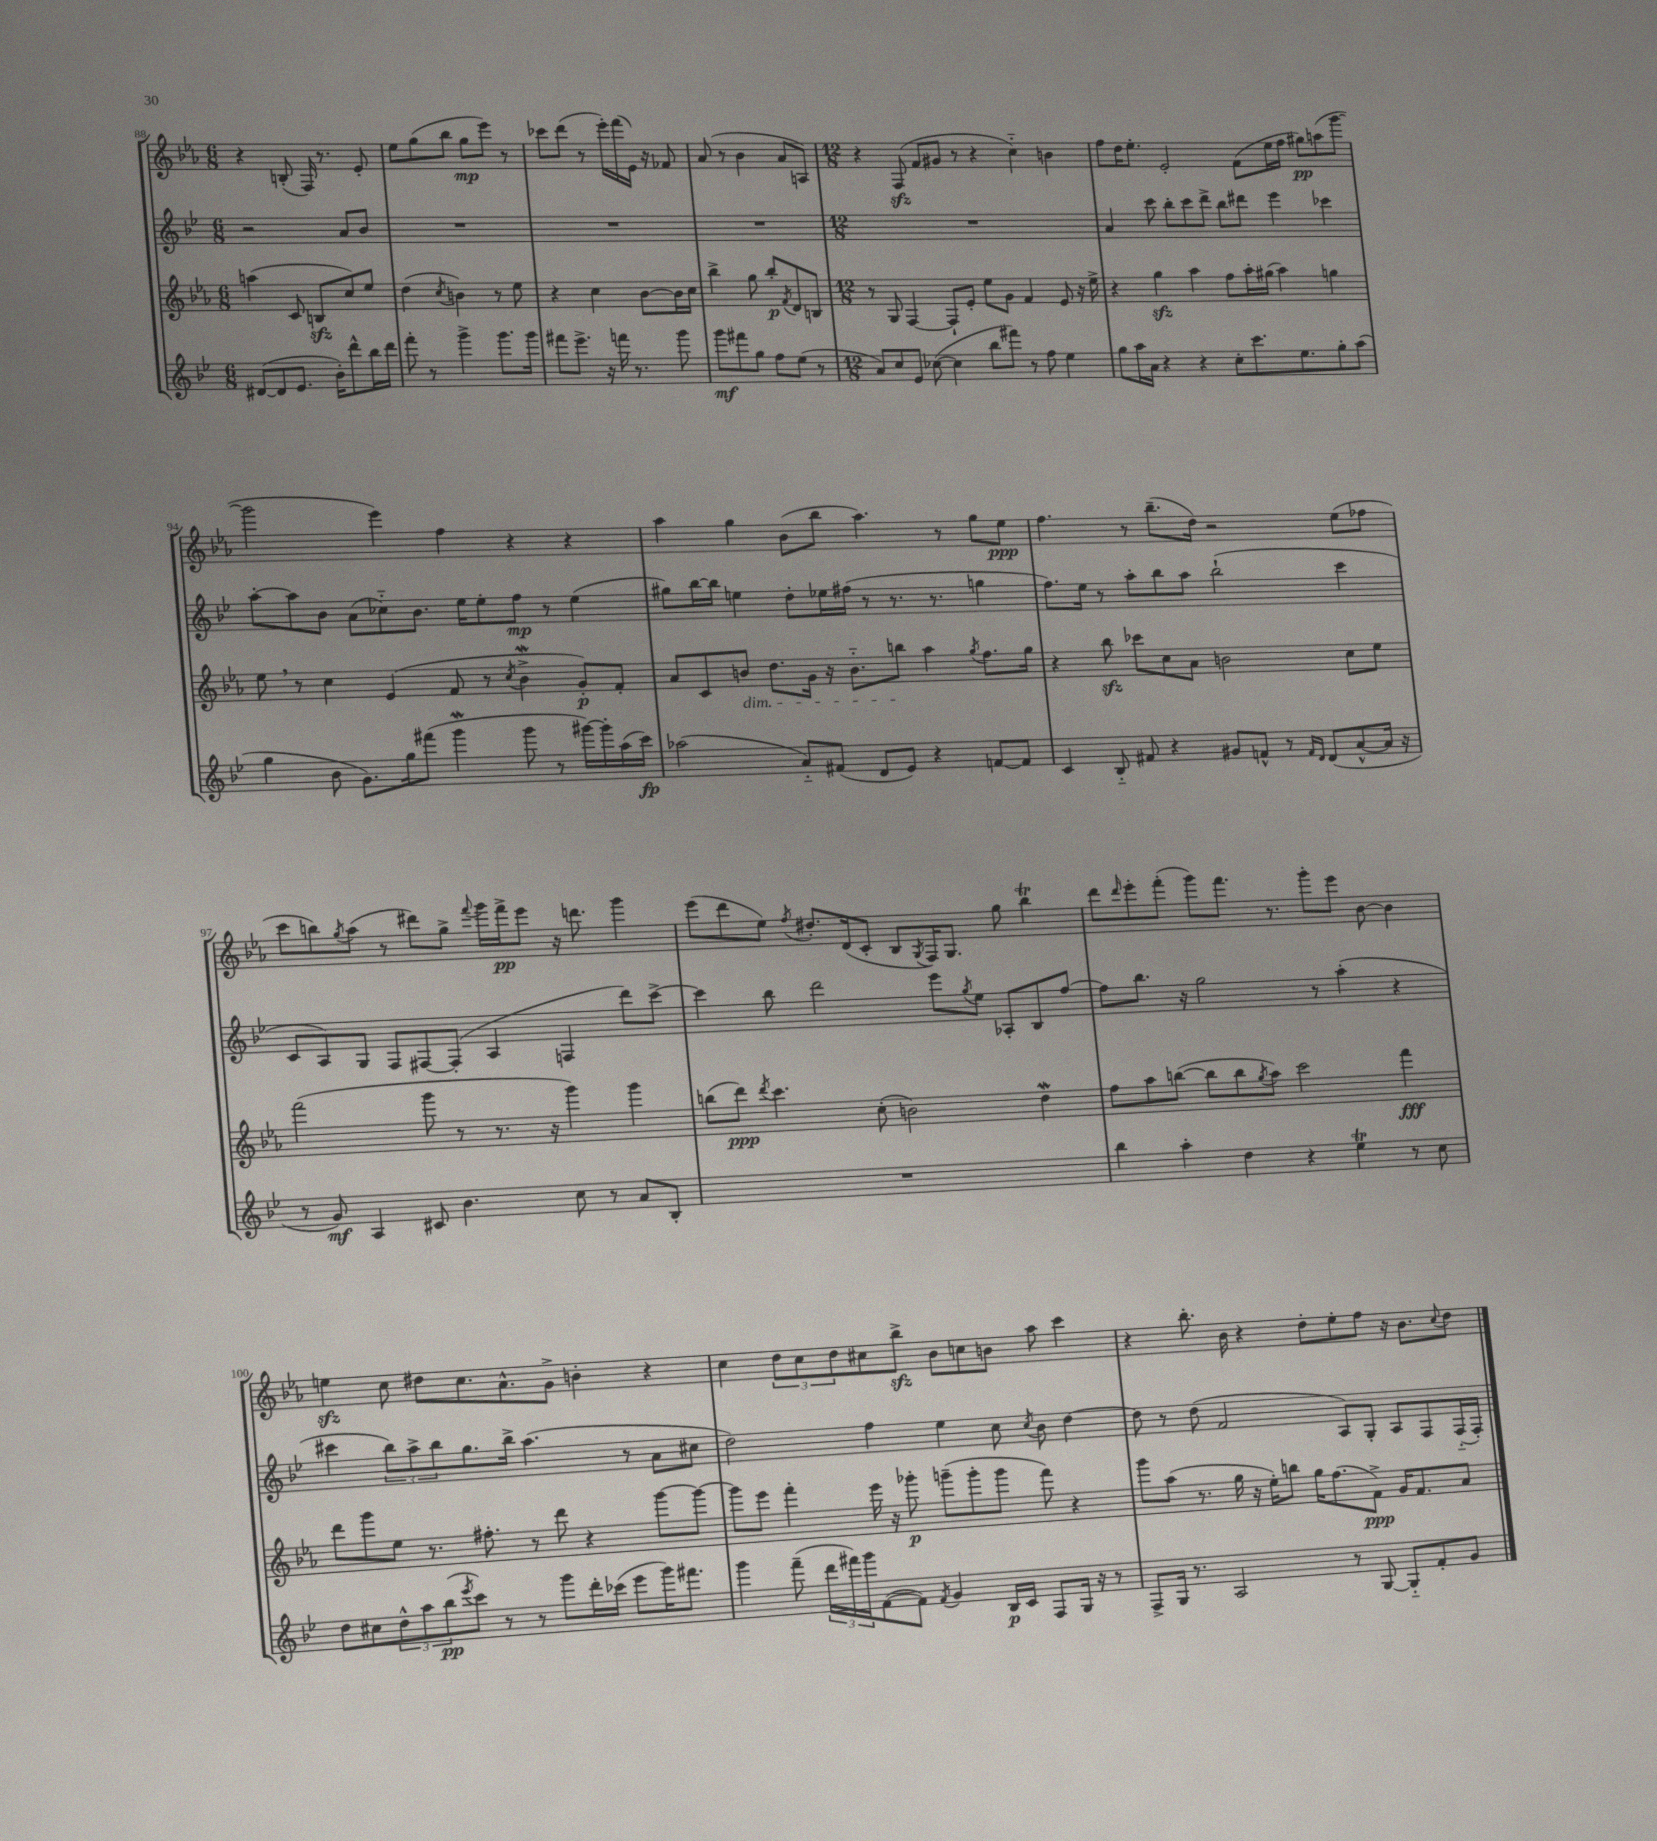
<<
\new StaffGroup <<
\new Staff = "s0" {
    \clef treble \key ees \major \numericTimeSignature \time 6/8
    r4 b8-.( f16) r8. ees'8-. |
    ees''8 g''8( bes''8 g''8\mp ees'''8) r8 |
    ces'''8 d'''8( r8 ees'''16-.) f'''16( ees'16) r16 fes'8 |
    aes'8( r8 bes'4 aes'8 a8) |
    \numericTimeSignature \time 12/8 r4 f8\sfz( f'8 gis'8 r8 r4 c''4-_) b'4 |
    f''8 d''16 ees''8.-. ees'2-. f'8( ees''16 f''16 gis''8\pp) a''8( g'''8~ |
    g'''2 ees'''4) f''4 r4 r4 |
    aes''4 g''4 bes'8( bes''8 aes''4.) r8 g''8 ees''8\ppp |
    f''4. r8 bes''8.--( d''16) r2 ees''8( fes''8 |
    c'''8 b''8) \acciaccatura { g''8 } aes''8( r8 dis'''8) g''8-> \appoggiatura { f'''8 } g'''16 f'''16->\pp ees'''8 r16 d'''8. g'''4 |
    ees'''8( d'''8 ees''8) \acciaccatura { f''8 } dis''8.-. d'16( c'8-. bes8 \acciaccatura { g8 } f16) g8. g''8 bes''4\trill |
    d'''8 \grace { d'''16 } ees'''8-. f'''8-.( g'''8) f'''8. r8. g'''8-. ees'''8 bes'8~ bes'4 |
    e''4\sfz c''8 dis''8 c''8. aes'8.-^ g'8-> b'4-. r4 |
    c''4 \tuplet 3/2 { d''8 c''8 d''8 } cis''8 bes''8->\sfz bes'8 c''8 b'8 aes''8 c'''4 |
    r4 bes''8.-. bes'16 r4 d''8-. ees''8-. f''8 r16 bes'8. \appoggiatura { c''8 } d''8 \bar "|." |
}
\new Staff = "s1" {
    \clef treble \key bes \major \numericTimeSignature \time 6/8
    r2 a'8 bes'8 |
    R2. |
    R2. |
    R2. |
    \numericTimeSignature \time 12/8 R1. |
    a'4 c'''8 bes''8-. c'''8 d'''8-> bes''8 dis'''8 ees'''4 ces'''4 |
    a''8~-. a''8 bes'8 a'8( ces''8-_) bes'8. ees''16 ees''8-. f''8\mp r8 ees''4( |
    gis''8) bes''16~ bes''16 e''4 d''8-. ees''16 fis''16( r8 r8. r8. g''4 |
    f''8.) ees''16 r8 a''8-. bes''8 a''8 bes''2-!( c'''4 |
    c'8 a8) g8 f8 fis8~ fis8-.( a4 f4 d'''8) c'''8~-> |
    c'''4 bes''8 d'''2 ees'''8 \acciaccatura { g''8 } ees''8 aes8-. bes8 f''8~ |
    f''8 bes''8. r16 g''2 r8 a''4-.( r4 |
    cis'''4 \tuplet 3/2 { bes''8) a''8-> bes''8 } g''8. bes''16-> a''4.( r8 a'8 cis''8 |
    d''2) f''4 ees''4 c''8 \acciaccatura { c''8 } bes'8 d''4~ |
    d''8 r8 d''8( f'2 a8) g8-. a8 f8 f16-_( f16-.) \bar "|." |
}
\new Staff = "s2" {
    \clef treble \key ees \major \numericTimeSignature \time 6/8
    a''4( c'8 b8\sfz c''8) ees''8 |
    d''4( \acciaccatura { c''8 } b'4) r8 ees''8 |
    r4 c''4 bes'8~ bes'16 c''16 |
    bes''4-> g''8 bes''8-.\p \acciaccatura { f'8 } d'8 b8 |
    \numericTimeSignature \time 12/8 r8 g8 f4~ f8-! ees'8-. ees''8 g'8 f'4 ees'8 r16 ees''16-> |
    r4 g''4\sfz aes''4 f''8 aes''16-. gis''16( aes''4) g''4 |
    ees''8 \breathe r8 c''4 ees'4( f'8 r8 \acciaccatura { c''8 } bes'4->\mordent g'8-.\p) f'8-. |
    aes'8 c'8 b'8\dim d''8. g'16 r16 b'8.-_ b''8\! aes''4 \acciaccatura { g''8 } f''8. g''16 |
    r4 bes''8\sfz ces'''8 c''8 aes'8 b'2 c''8 ees''8 |
    f'''2( g'''8 r8 r8. r16 g'''4) g'''4 |
    b''8( d'''8\ppp) \acciaccatura { d'''8 } c'''4. c''8-.( b'2) d''4\mordent |
    f''8 aes''8 b''8~( b''8 b''8 \acciaccatura { g''8 } aes''8) c'''2 f'''4\fff |
    d'''8 g'''8 ees''8 r8. fis''8.-. r8 d'''8 r4 g'''8~ g'''8~ |
    g'''8 ees'''8 f'''4-. ees'''16 r16 ges'''8-.\p g'''8--( g'''8-. g'''8 f'''8) r4 |
    g'''8 aes''8( r8. g''16 r16 ees''16-.) b''8 g''16 f''8.( f'8->\ppp) g'16 f'8. aes'8 \bar "|." |
}
\new Staff = "s3" {
    \clef treble \key bes \major \numericTimeSignature \time 6/8
    dis'8~( dis'8 ees'8. bes'16-.) d'''8-^ bes''16 d'''16 |
    f'''8-. r8 g'''4-> g'''8. g'''16 |
    fis'''8 ees'''8.-> r16 f'''16 r8. g'''8 |
    g'''8\mf fis'''8 g''8 f''8 ees''8( r8 |
    \numericTimeSignature \time 12/8 a'8) c''8 ees'8 ces''8~( ces''4 bes''8 fis'''8) r8 f''8 ees''4 |
    g''8 a''16 a'16 r4 r4 c''8-. c'''8. ees''8. g''8-. a''8( |
    g''4 bes'8 g'8.) g''16 fis'''8( g'''4\mordent g'''8 r8 gis'''16~) gis'''16-. a''16( c'''16\fp) |
    aes''2( a'8-_) fis'8( d'8 ees'8) r4 f'8~ f'8 |
    c'4 bes8-_ fis'8 r4 gis'8 f'8-^ r8 \grace { f'16 d'16 } d'8( a'8~-^ a'16 r16 |
    r8 g'8\mf) a4 cis'8 bes'4. c''8 r8 a'8 bes8-. |
    R1. |
    bes''4 a''4-. d''4 r4 ees''4\trill r8 c''8 |
    d''8 cis''8 \tuplet 3/2 { d''8-^ a''8 bes''8\pp( } \acciaccatura { ees'''8 } c'''8) r8 r8 g'''8 d'''16-. ces'''16( ees'''8 g'''16) fis'''8. |
    g'''4 f'''8--( \tuplet 3/2 { d'''16 fis'''16) g'''16 } f'8~( f'8) \acciaccatura { f'8 } g'4 bes16\p c'16 f8 g16 r16 r8 |
    f8-> g16 r8. a2 r8 g8~ g8-_ f'8-. g'8 \bar "|." |
}
>>
>>
\layout { \context { \Score currentBarNumber = #88 } }
